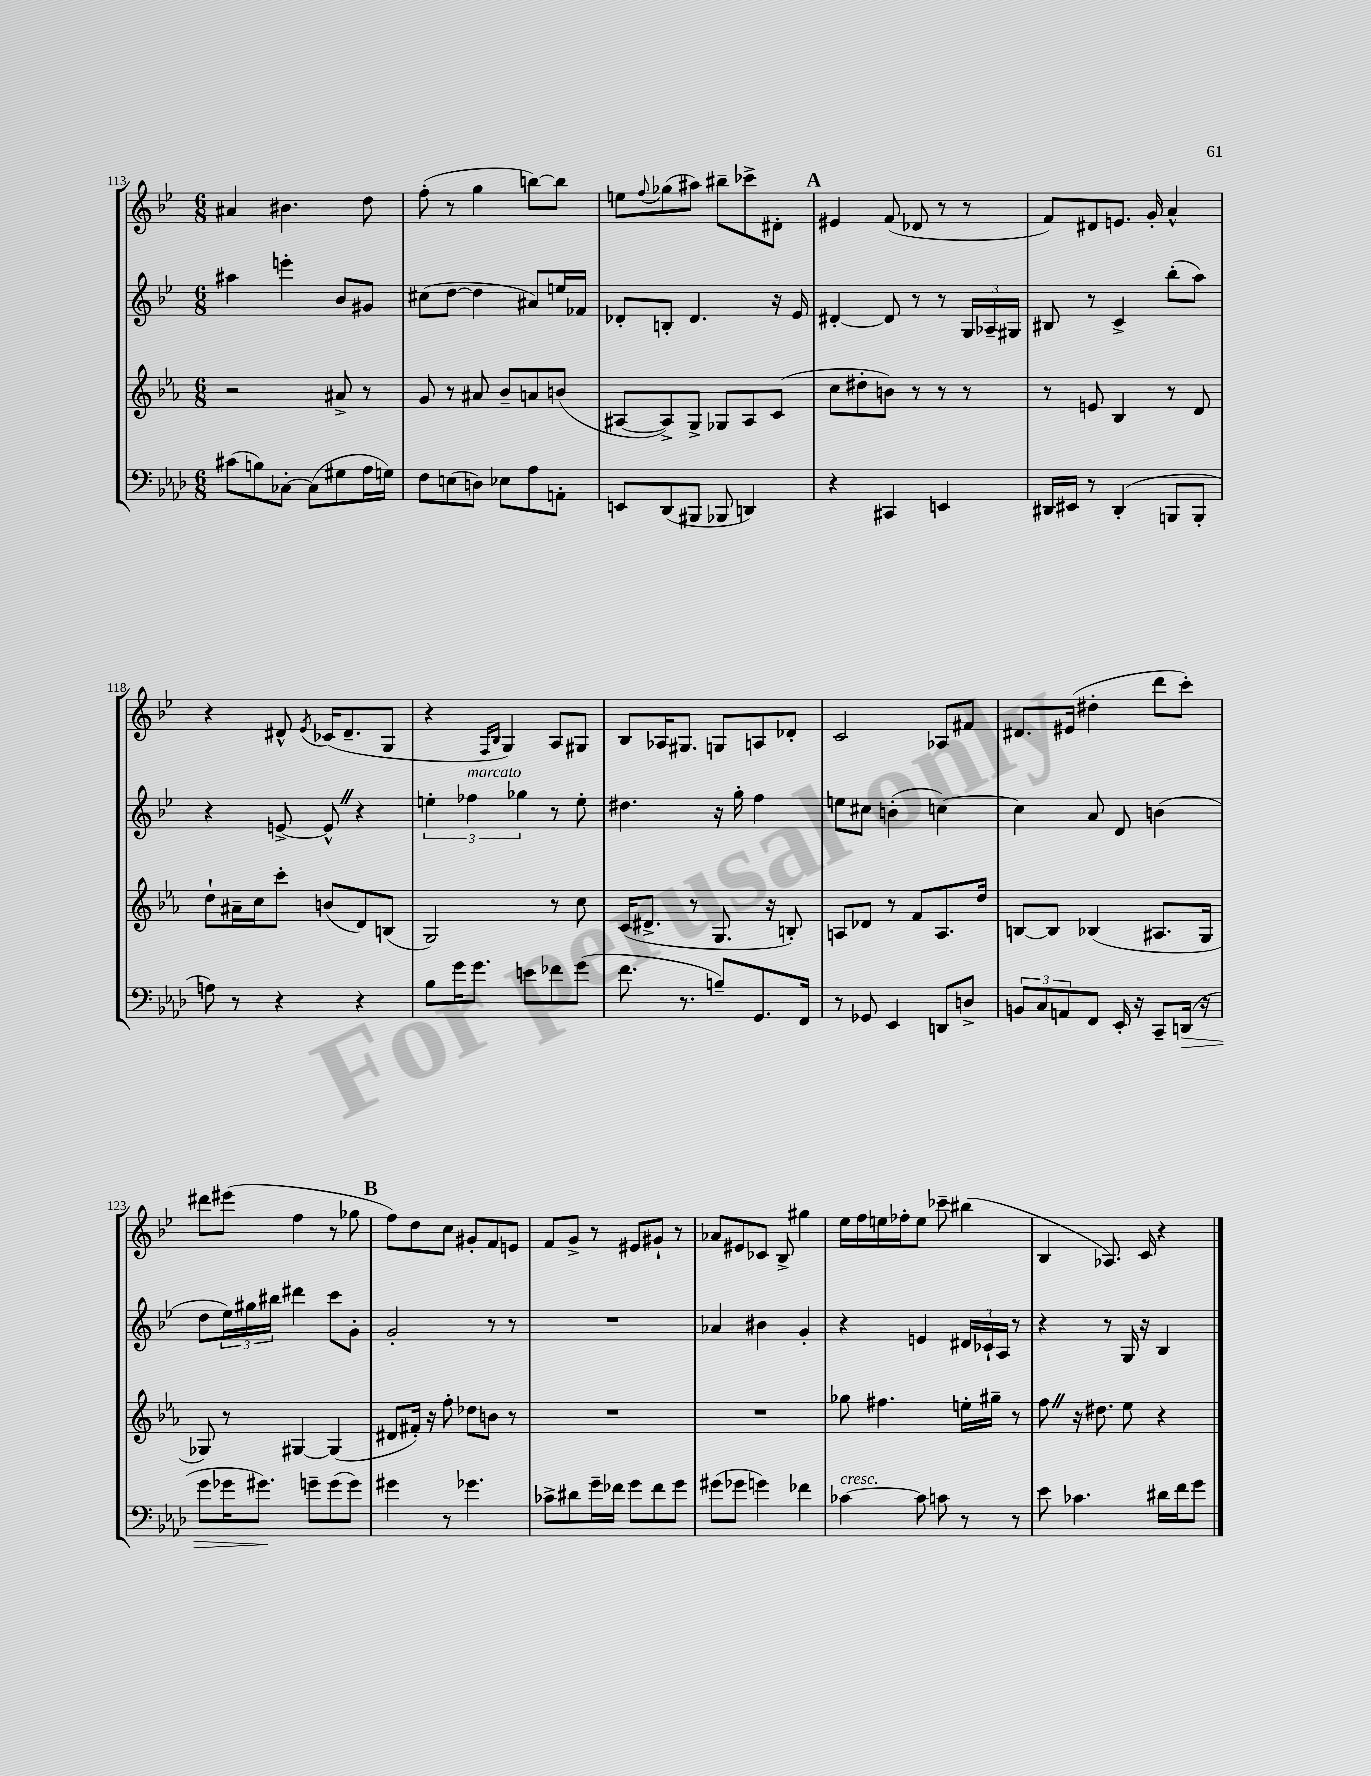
<<
\new StaffGroup <<
\new Staff = "s0" {
    \clef treble \key bes \major \numericTimeSignature \time 6/8
    ais'4 bis'4. d''8 |
    f''8-.( r8 g''4 b''8~) b''8 |
    e''8 \appoggiatura { f''8 } ges''8( ais''8) bis''8-- ces'''8-> dis'8-. |
    \mark \markup { \bold "A" } eis'4 f'8( des'8 r8 r8 |
    f'8) dis'8 e'8. g'16-. a'4-^ |
    r4 dis'8-^ \acciaccatura { ees'8 } ces'16( dis'8.-- g8 |
    r4 \grace { f16 bes16 } g4) a8 gis8 |
    bes8 aes16 gis8. g8 a8 des'8-. |
    c'2 aes8 fis'8 |
    dis'8. eis'16( dis''4-. d'''8 c'''8-.) |
    dis'''8 eis'''8( f''4 r8 ges''8 |
    \mark \markup { \bold "B" } f''8) d''8 c''8 gis'8-. f'8 e'8 |
    f'8 g'8-> r8 eis'8 gis'8-! r8 |
    aes'8 eis'8 ces'8 bes8-> gis''4 |
    ees''16 f''16 e''16 fes''16-. e''8 ces'''8-- bis''4( |
    bes4 aes8.) c'16 r4 \bar "|." |
}
\new Staff = "s1" {
    \clef treble \key bes \major \numericTimeSignature \time 6/8
    ais''4 e'''4-. bes'8 gis'8 |
    cis''8( d''8~ d''4 ais'8) e''16 fes'16 |
    des'8-. b8-. des'4. r16 ees'16 |
    \mark \markup { \bold "A" } dis'4~-. dis'8 r8 r8 \tuplet 3/2 { g16 aes16-- gis16 } |
    bis8 r8 c'4-> bes''8-.( a''8) |
    r4 e'8~-> e'8-^ \once \override BreathingSign.text = \markup { \musicglyph "scripts.caesura.straight" } \breathe r4 |
    \tuplet 3/2 { e''4-. fes''4^\markup { \italic "marcato" } ges''4 } r8 e''8-. |
    dis''4. r16 g''16-. f''4 |
    e''8 cis''8 b'4-.( c''4~) |
    c''4 a'8 d'8 b'4( |
    d''8 \tuplet 3/2 { ees''16) gis''16 bis''16 } dis'''4 c'''8 g'8-. |
    \mark \markup { \bold "B" } g'2-. r8 r8 |
    R2. |
    aes'4 bis'4 g'4-. |
    r4 e'4 \tuplet 3/2 { dis'16 ces'16-! a16 } r8 |
    r4 r8 g16 r16 bes4 \bar "|." |
}
\new Staff = "s2" {
    \clef treble \key ees \major \numericTimeSignature \time 6/8
    r2 ais'8-> r8 |
    g'8 r8 ais'8 bes'8-- a'8 b'8( |
    ais8~ ais8->) g8-> ges8 ais8 c'8( |
    \mark \markup { \bold "A" } c''8 dis''8-. b'8) r8 r8 r8 |
    r8 e'8 bes4 r8 d'8 |
    d''8-! ais'16-- c''16 c'''8-. b'8( d'8) b8( |
    g2) r8 c''8 |
    c'16( dis'8.-> r8 g8. r16 b8-.) |
    a8 des'8 r8 f'8 a8. d''16 |
    b8~ b8 bes4( ais8. g16 |
    ges8) r8 gis4~ gis4( |
    \mark \markup { \bold "B" } dis'8 fis'16-.) r16 f''8-. des''8 b'8 r8 |
    R2. |
    R2. |
    ges''8 fis''4. e''16-. gis''16-- r8 |
    f''8 \once \override BreathingSign.text = \markup { \musicglyph "scripts.caesura.straight" } \breathe r16 dis''8. ees''8 r4 \bar "|." |
}
\new Staff = "s3" {
    \clef bass \key aes \major \numericTimeSignature \time 6/8
    cis'8( b8) ces8~-. ces8( gis8 aes16 g16) |
    f8 e8( d8) ees8 aes8 a,8-. |
    e,8 des,8( bis,,8 bes,,8 d,4) |
    \mark \markup { \bold "A" } r4 cis,4 e,4 |
    dis,16 eis,16 r8 dis,4-.( b,,8 b,,8-. |
    a8) r8 r4 r4 |
    bes8 g'16 g'8. e'8 fes'8 g'8( |
    f'8. r8. b8--) g,8. f,16 |
    r8 ges,8 ees,4 d,8 d8-> |
    \tuplet 3/2 { b,8 c8 a,8 } f,8 ees,16-. r16 c,8-- d,16\>( r16 |
    g'8 ges'16 gis'8.\!) g'8-- g'8( g'8) |
    \mark \markup { \bold "B" } gis'4 r8 ges'4. |
    ces'8-> dis'8 g'16-- fes'16 g'8 fes'8 g'8 |
    gis'8( ges'8 g'4) fes'4 |
    ces'4~^\markup { \italic "cresc." } ces'8 c'8 r8 r8 |
    ees'8 ces'4. dis'16 f'16 g'8 \bar "|." |
}
>>
>>
\layout { \context { \Score currentBarNumber = #113 } }
